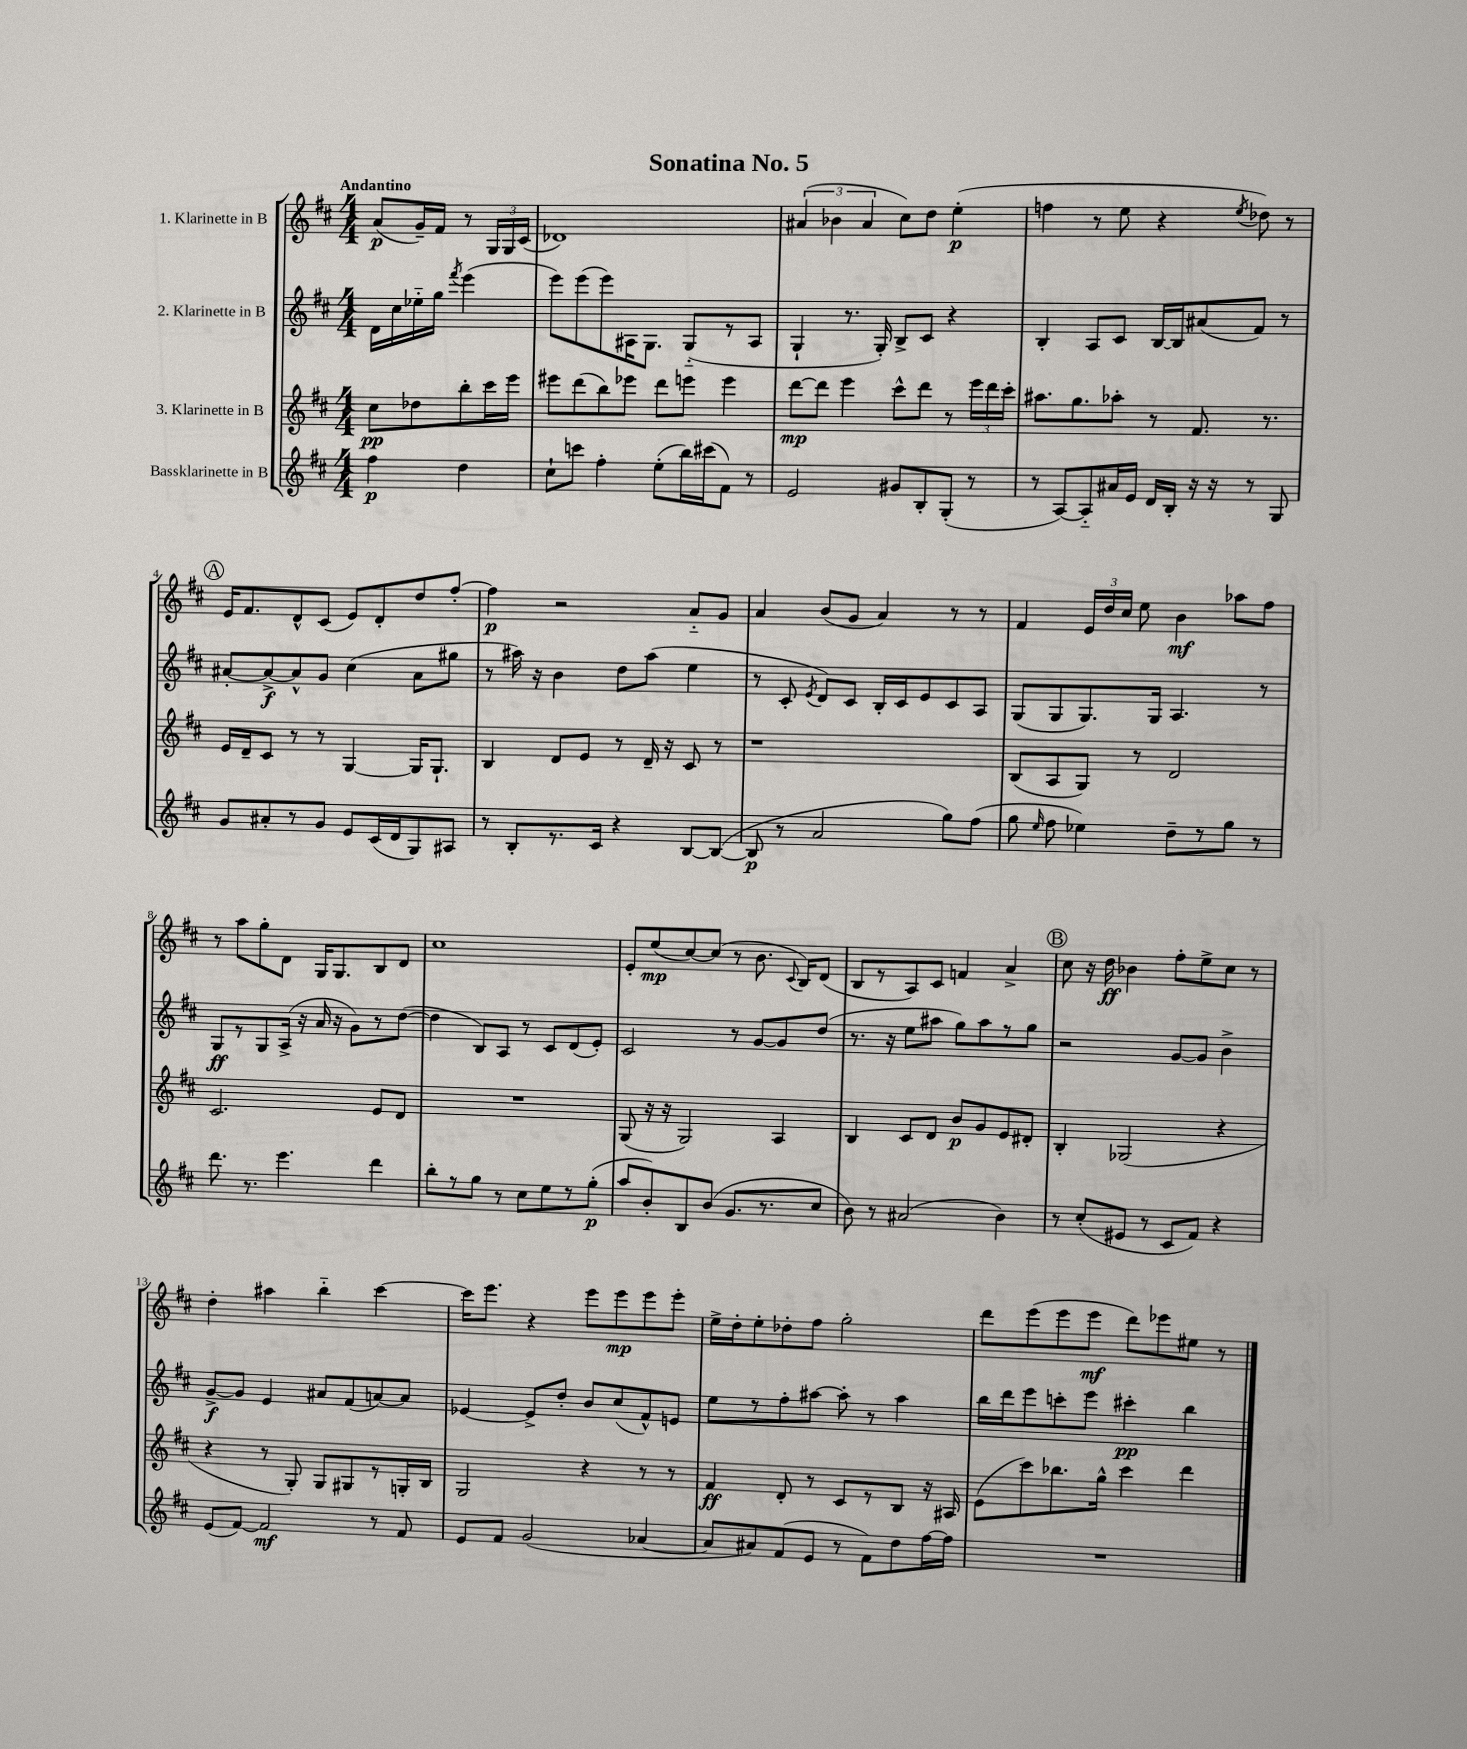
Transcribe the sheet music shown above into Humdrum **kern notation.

**kern	**kern	**kern	**kern
*staff4	*staff3	*staff2	*staff1
*clefG2	*clefG2	*clefG2	*clefG2
*k[f#c#]	*k[f#c#]	*k[f#c#]	*k[f#c#]
*M4/4	*M4/4	*M4/4	*M4/4
4ff#	8cc#	16d	(8a
.	.	16cc#	.
.	8dd-	16ee-'~	16g~)
.	.	16gg	16f#
.	.	8qfff#	.
4dd	8bb'	(4eee	8r
.	16ccc#	.	24G
.	.	.	24G
.	16eee	.	.
.	.	.	(24c#
=	=	=	=
8cc#`	8eee#	8eee)	1d-)
8ccc	(8ddd	(8eee	.
4ff#'	8bb)	8eee)	.
.	8eee-	16A#	.
.	.	8.G	.
(8ee'	8ddd	.	.
16bb)	8eee	(8G'~	.
(16ccc#	.	.	.
8f#)	4eee	8r	.
8r	.	8A#	.
=	=	=	=
2e	[8ddd	4G`	(6a#
.	8ddd]	.	.
.	.	.	6b-
.	4eee	8.r	.
.	.	.	6a#
.	.	16G')	.
8g#	8ccc#^^	8B^	8cc#)
8B'	8ddd	8c#	8dd
(8G'	8r	4r	(4ee'
8r	24eee	.	.
.	24ddd	.	.
.	24ccc#'	.	.
=	=	=	=
8r	8.aa#	4B'	4ff
[8A)	.	.	.
.	8.gg	.	.
8A'~]	.	8A	8r
16a#	8aa-'	8c#	8ee
16e	.	.	.
16d	8r	[16B	4r
16B'	.	16B]	.
16r	8.f#	(8a#	.
16r	.	.	.
.	.	.	8qee
8r	.	8f#)	8dd-)
.	8.r	.	.
8G	.	8r	8r
=	=	=	=
8g	16e	[8a#'	16e
.	16d~	.	8.f#
8a#'	8c#	8a#^_	.
8r	8r	8a#^^]	8d^^
8g	8r	8g	(8c#
8e	[4G	(4cc#	8e)
(16c#	.	.	8d'
16d	.	.	.
8G)	16G]	8a#	8dd
.	8.G`	.	.
8A#	.	8gg#	[8ff#'
=	=	=	=
8r	4B	8r	4ff#]
8B'	.	16aa#)	.
.	.	16r	.
8.r	8d	4b	2r
.	8e	.	.
16c#	.	.	.
4r	8r	8dd	.
.	16d~	(8aa#	.
.	16r	.	.
[8B	8c#	4ee	8a'~
(8B_	8r	.	8g
=	=	=	=
8B]	1r	8r	4a
8r	.	8c#'	.
.	.	8qe	.
2a	.	8d)	(8b
.	.	8c#	8g
.	.	16B'	4a)
.	.	16c#	.
.	.	8e	.
8gg)	.	8c#	8r
(8ff#	.	8A	8r
=	=	=	=
8gg	(8B	(8G	4f#
16qqee	.	.	.
8ff#	8A	8G	.
4ee-)	8G)	8.G)	24e
.	.	.	24dd
.	.	.	24cc#
.	8r	.	8ee
.	.	16G	.
8dd~	2d	4.A	4b
8r	.	.	.
8gg	.	.	8aa-
8r	.	8r	8ff#
=	=	=	=
8.ddd	2.c#	8G	8r
.	.	8r	8aa
8.r	.	.	.
.	.	8G	8gg'
4.eee	.	(16A^	8d
.	.	16r	.
.	.	16a	16G
.	.	16r	8.G
.	.	8g)	.
4ddd	8e	8r	8B
.	8d	([8dd	8d
=	=	=	=
8bb'	1r	4dd]	1cc#
8r	.	.	.
8gg	.	8B)	.
8r	.	8A	.
8cc#	.	8r	.
8ee	.	8c#	.
8r	.	(8d	.
(8gg'	.	8e')	.
=	=	=	=
8aa	(8G	2c#	8e'
8b')	16r	.	(8ee
.	16r	.	.
8B	2G)	.	[8cc#)
(8b	.	.	(8cc#]
8.g	.	8r	8r
.	.	[8g	8.b
8.r	.	.	.
.	4A	8g]	.
.	.	.	8qqc#
.	.	.	16B)
8cc#	.	(8dd	(8d
=	=	=	=
8b)	4B	8.r	8B
8r	.	.	8r
.	.	16r	.
(2a#	8c#	8ee	8A)
.	8d	8aa#	8c#
.	8b	8gg)	4f
.	8g	8aa#	.
4b)	8e	8r	4a^
.	8d#'	8gg	.
=	=	=	=
8r	4B'	2r	8cc#
(8cc#'	.	.	16r
.	.	.	16dd
8e#	(2G-	.	4b-
8r	.	.	.
8c#	.	[8g	8ff#'
8f#)	.	8g]	8ee^
4r	4r	4b^	8cc#
.	.	.	8r
=	=	=	=
(8e	4r	[8g^	4dd'
[8f#)	.	8g]	.
2f#]	8r	4e	4aa#
.	8G')	.	.
.	8G	8a#	4bb'~
.	8G#	(8f#	.
8r	8r	[8a)	[4ccc#
8f#	16G'	8a]	.
.	16B	.	.
=	=	=	=
8e	2G	[4e-	16ccc#]
.	.	.	8.eee
8f#	.	.	.
(2g	.	8e-^]	4r
.	.	8dd'	.
.	4r	8b	8eee
.	.	(8cc#	8eee
[4a-	8r	8f#^^)	8eee
.	8r	8e	8eee'
=	=	=	=
8a-]	4f#	8ee	16ee^
.	.	.	16dd'
8a#)	.	8r	8ee'
(8f#	8d'	8ff#'	8dd-'
8e	8r	[8aa#	8ff#
8r	8c#	8aa#']	2gg'
8f#)	8r	8r	.
8dd	8B	4aa#	.
[16ff#	16r	.	.
16ff#]	16A#	.	.
=	=	=	=
1r	(8e	16bb	8ddd
.	.	16ddd	.
.	8ccc#)	8eee	(8eee
.	8.bb-	8ccc'	8eee
.	.	8eee	8eee
.	16gg^^	.	.
.	4ccc#	4ccc#'	8ddd)
.	.	.	8eee-
.	4ddd	4bb	8ee#
.	.	.	8r
==	==	==	==
*-	*-	*-	*-
